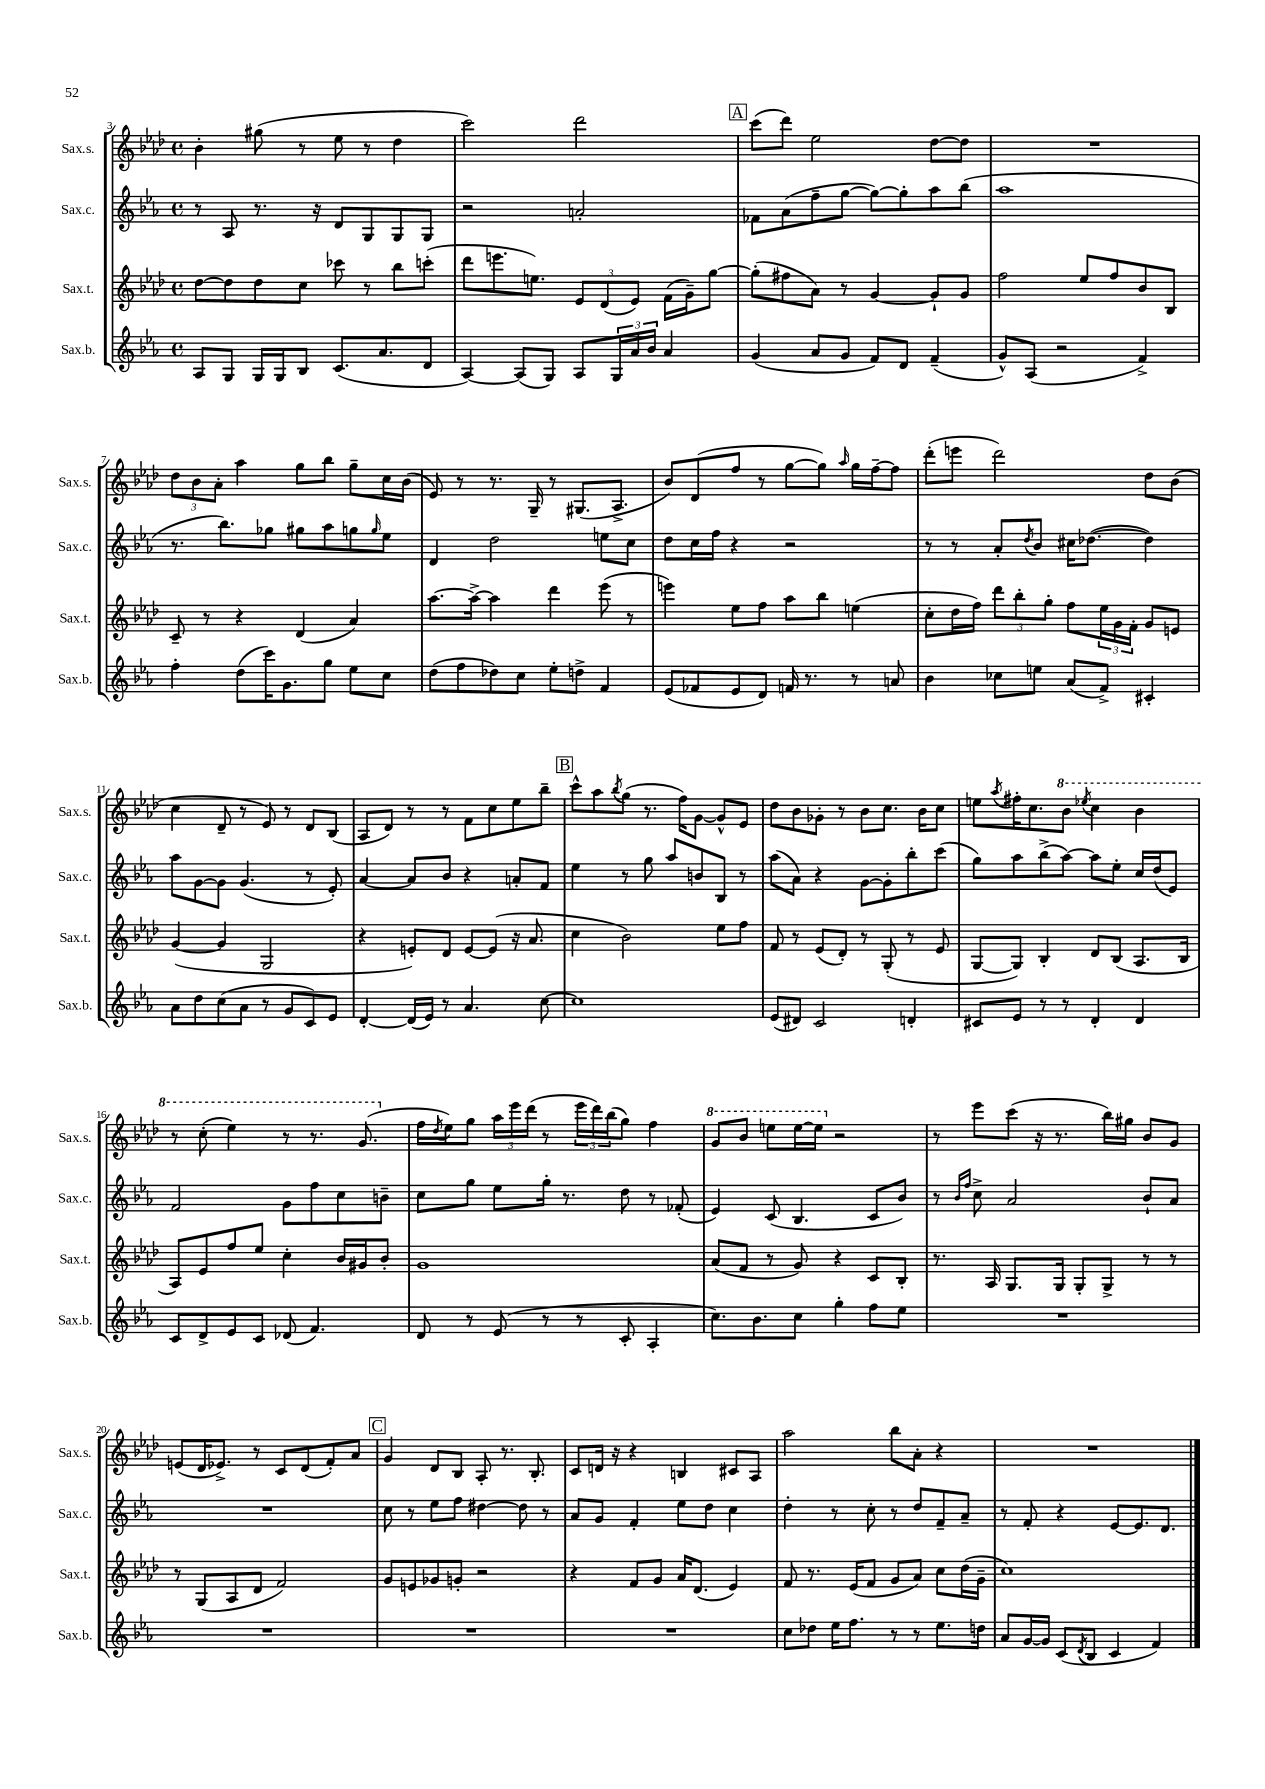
<<
\new StaffGroup <<
\new Staff = "s0" \with { instrumentName = "Sax.s." shortInstrumentName = "Sax.s." } {
    \clef treble \key aes \major \defaultTimeSignature \time 4/4
    bes'4-. gis''8( r8 ees''8 r8 des''4 |
    c'''2) des'''2 |
    \mark \markup { \box "A" } c'''8( des'''8) ees''2 des''8~ des''8 |
    R1 |
    \tuplet 3/2 { des''8 bes'8 aes'8-. } aes''4 g''8 bes''8 g''8-- c''16 bes'16( |
    ees'8) r8 r8. g16-- r8 gis8.( aes8.-> |
    bes'8) des'8( f''8 r8 g''8~ g''8) \grace { aes''16 } g''16 f''16~-- f''8 |
    des'''8-.( e'''8 des'''2) des''8 bes'8( |
    c''4 des'8-- r8 ees'8) r8 des'8 bes8( |
    aes8 des'8) r8 r8 f'8 c''8 ees''8 bes''8-- |
    \mark \markup { \box "B" } c'''8-^ aes''8 \acciaccatura { bes''8 } g''8( r8. f''16) g'8~ g'8-^ ees'8 |
    des''8 bes'8 ges'8-. r8 bes'8 c''8. bes'16 c''8 |
    e''8 \acciaccatura { aes''8 } fis''16-. c''8. \ottava #1 bes''8 \acciaccatura { ees'''!8 } c'''4 bes''4 |
    r8 c'''8-.( ees'''4) r8 r8. g''8.( \ottava #0 |
    f''16 \acciaccatura { des''8 } ees''16) g''8 \tuplet 3/2 { aes''16 ees'''16 des'''16( } r8 \tuplet 3/2 { ees'''16 des'''16) bes''16( } g''8) f''4 |
    \ottava #1 g''8 bes''8 e'''8 e'''16~ e'''16 \ottava #0 r2 |
    r8 ees'''8 c'''8( r16 r8. bes''16) gis''16 bes'8 g'8 |
    e'8( des'16 ees'8.->) r8 c'8 des'8( f'8-.) aes'8 |
    \mark \markup { \box "C" } g'4 des'8 bes8 aes8-. r8. bes8.-. |
    c'8 d'16 r16 r4 b4 cis'8 aes8 |
    aes''2 bes''8 aes'8-. r4 |
    R1 \bar "|." |
}
\new Staff = "s1" \with { instrumentName = "Sax.c." shortInstrumentName = "Sax.c." } {
    \clef treble \key ees \major \defaultTimeSignature \time 4/4
    r8 aes8 r8. r16 d'8 g8 g8 g8 |
    r2 a'2-. |
    \mark \markup { \box "A" } fes'8 aes'8( f''8-- g''8~ g''8~) g''8-. aes''8 bes''8( |
    aes''1 |
    r8. bes''8.) ges''8 gis''8 aes''8 g''8 \grace { g''16 } ees''8 |
    d'4 d''2 e''8 c''8 |
    d''8 c''16 f''16 r4 r2 |
    r8 r8 aes'8-. \acciaccatura { d''8 } bes'8 cis''16 des''8.~( des''4) |
    aes''8 g'8~ g'8 g'4.( r8 ees'8-.) |
    aes'4~ aes'8 bes'8 r4 a'8-. f'8 |
    \mark \markup { \box "B" } ees''4 r8 g''8 aes''8 b'8 bes8 r8 |
    aes''8( aes'8) r4 g'8~ g'8-. bes''8-. c'''8( |
    g''8) aes''8 bes''8->( aes''8~) aes''8 ees''8-. c''16 d''16( ees'8) |
    f'2 g'8 f''8 c''8 b'8-- |
    c''8 g''8 ees''8 g''16-. r8. d''8 r8 fes'8-.( |
    ees'4) c'8( bes4. c'8 bes'8) |
    r8 \grace { bes'16 f''16 } c''8-> aes'2 bes'8-! aes'8 |
    R1 |
    \mark \markup { \box "C" } c''8 r8 ees''8 f''8 dis''4~ dis''8 r8 |
    aes'8 g'8 f'4-. ees''8 d''8 c''4 |
    d''4-. r8 c''8-. r8 d''8 f'8-- aes'8-- |
    r8 f'8-. r4 ees'8~ ees'8. d'8. \bar "|." |
}
\new Staff = "s2" \with { instrumentName = "Sax.t." shortInstrumentName = "Sax.t." } {
    \clef treble \key aes \major \defaultTimeSignature \time 4/4
    des''8~ des''8 des''8 c''8 ces'''8 r8 bes''8 c'''8-.( |
    des'''8 e'''8. e''8.) \tuplet 3/2 { ees'8 des'8( ees'8) } f'16( g'16--) g''8~ |
    \mark \markup { \box "A" } g''8-.( fis''8 aes'8) r8 g'4~ g'8-! g'8 |
    f''2 ees''8 f''8 bes'8 bes8 |
    c'8-- r8 r4 des'4( aes'4) |
    aes''8.~ aes''16~-> aes''4 des'''4 ees'''8( r8 |
    e'''4) ees''8 f''8 aes''8 bes''8 e''4( |
    c''8-. des''16 f''16) \tuplet 3/2 { des'''8 bes''8-. g''8-. } f''8 \tuplet 3/2 { ees''16 g'16 f'16-. } g'8 e'8 |
    g'4~( g'4 g2 |
    r4 e'8-.) des'8 e'8~ e'8( r16 aes'8. |
    \mark \markup { \box "B" } c''4 bes'2) ees''8 f''8 |
    f'8 r8 ees'8( des'8-.) r8 g8-.( r8 ees'8 |
    g8~ g8) bes4-. des'8 bes8( aes8. bes16 |
    aes8) ees'8 f''8 ees''8 c''4-. bes'16 gis'16 bes'8-. |
    g'1 |
    aes'8( f'8 r8 g'8) r4 c'8 bes8-. |
    r8. aes16 g8. g16 g8-. g8-> r8 r8 |
    r8 g8( aes8 des'8 f'2) |
    \mark \markup { \box "C" } g'8 e'8 ges'8 g'8-. r2 |
    r4 f'8 g'8 aes'16 des'8.( ees'4) |
    f'8 r8. ees'16( f'8 g'8 aes'8) c''8 des''16( g'16-- |
    c''1) \bar "|." |
}
\new Staff = "s3" \with { instrumentName = "Sax.b." shortInstrumentName = "Sax.b." } {
    \clef treble \key ees \major \defaultTimeSignature \time 4/4
    aes8 g8 g16 g16 bes8 c'8.( aes'8. d'8 |
    aes4~) aes8( g8) aes8 \tuplet 3/2 { g16 aes'16 bes'16 } aes'4 |
    \mark \markup { \box "A" } g'4( aes'8 g'8 f'8) d'8 f'4--( |
    g'8-^) aes8( r2 f'4->) |
    f''4-. d''8( c'''16) g'8. g''8 ees''8 c''8 |
    d''8( f''8 des''8) c''8 ees''8-. d''8-> f'4 |
    ees'8( fes'8 ees'8 d'8) f'16 r8. r8 a'8 |
    bes'4 ces''8 e''8 aes'8( f'8->) cis'4-. |
    aes'8 d''8 c''8( aes'8 r8 g'8 c'8) ees'8 |
    d'4~-. d'16( ees'16) r8 aes'4. c''8~ |
    \mark \markup { \box "B" } c''1 |
    ees'8( dis'8) c'2 d'4-. |
    cis'8 ees'8 r8 r8 d'4-. d'4 |
    c'8 d'8-> ees'8 c'8 des'8( f'4.) |
    d'8 r8 ees'8( r8 r8 c'8-. aes4-. |
    c''8.) bes'8. c''8 g''4-. f''8 ees''8 |
    R1 |
    R1 |
    \mark \markup { \box "C" } R1 |
    R1 |
    c''8 des''8 ees''16 f''8. r8 r8 ees''8. d''16 |
    aes'8 g'16~ g'16 c'8( \acciaccatura { d'8 } bes8 c'4 f'4) \bar "|." |
}
>>
>>
\layout { \context { \Score currentBarNumber = #3 } }
